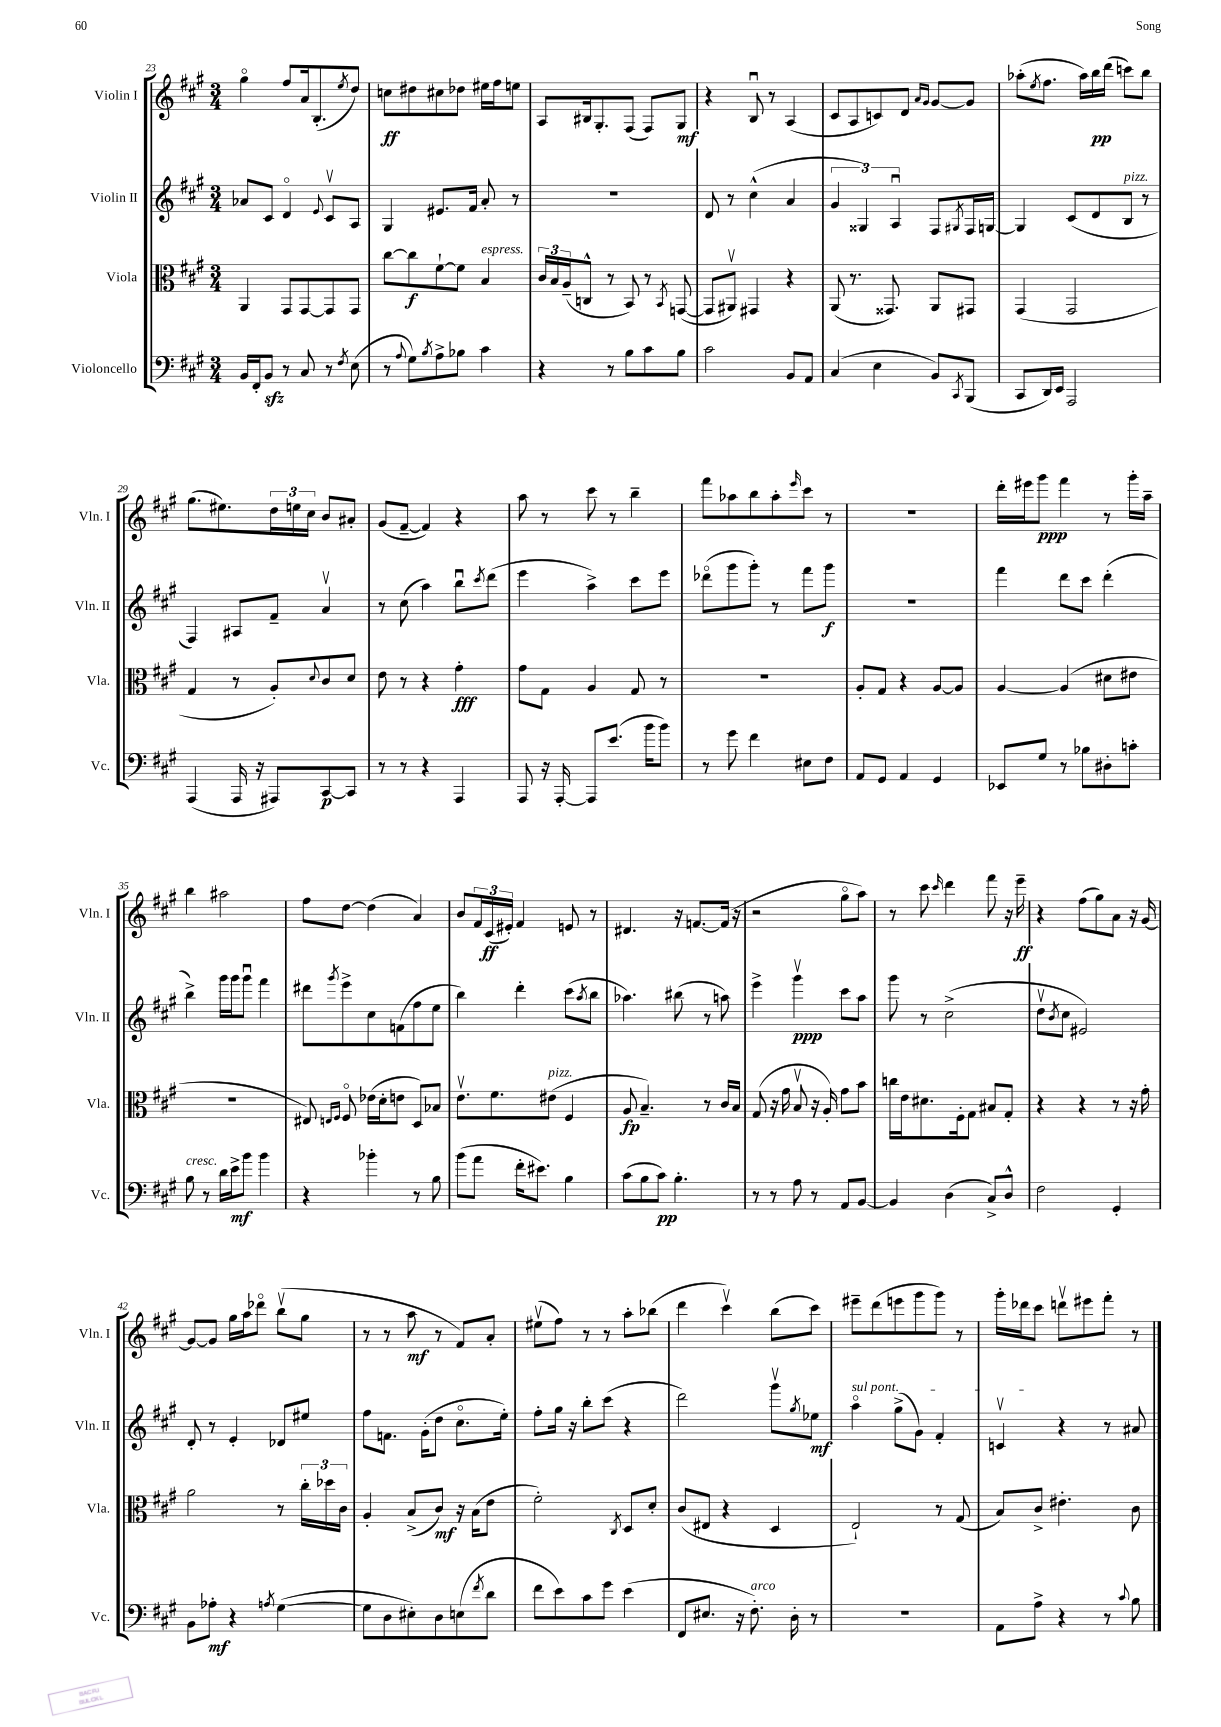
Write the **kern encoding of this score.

**kern	**kern	**kern	**kern
*staff4	*staff3	*staff2	*staff1
*clefF4	*clefC3	*clefG2	*clefG2
*k[f#c#g#]	*k[f#c#g#]	*k[f#c#g#]	*k[f#c#g#]
*M3/4	*M3/4	*M3/4	*M3/4
16BB/LL	4AA/	8a-/L	4gg#o\
16FF#'/J	.	.	.
8BB/J	.	8c#/J	.
8r	8GG#/L	4do/	8ff#/L
8C#/	[8GG#/	.	16a/k
.	.	.	(8.B'/
.	.	8qqe/	.
8r	8GG#/]	8c#v/L	.
8qF#/	.	.	8qee/
(8E\	8GG#/J	8A/J	8dd/J)
=	=	=	=
8r	[8cc#\L	4G#/	8cc\L
8qqA/	.	.	.
8G#\L)	8cc#\]	.	8dd#\
8qB/	.	.	.
8A^\	[8f#`\	8.e#/L	8cc#\
8B-\J	8f#\]J	.	8dd-\J
.	.	16f#/Jk	.
4c#\	4B/	8a'/	16ee#\LL
.	.	.	16ff#\J
.	.	8r	8ee\J
=	=	=	=
4r	24c#/LL	2.r	8A/L
.	24B/	.	.
.	(24A~/J	.	.
.	8C^^/J	.	16B#/k
.	.	.	8.G#'/
8r	8r	.	.
8B\L	8BB/)	.	(8F#/J
8c#\	8r	.	8F#/L)
.	8qBB/	.	.
8B\J	([8GG/	.	8G#/J
=	=	=	=
2c#\	8GG/]L	8d/	4r
.	8AA#v/J)	8r	.
.	4GG#/	(4cc#^^\	8Bu/
.	.	.	8r
8BB/L	4r	4a/	(4A/
8AA/J	.	.	.
=	=	=	=
(4C#/	(8AA/	6g#/	8c#/L
.	8.r	.	8A/
.	.	6G##/)	.
4E\	.	.	8c/)
.	8.GG##/)	.	.
.	.	6Au/	.
.	.	.	8d/J
.	.	.	16qqa/LL
.	.	.	16qqg#/JJ
8BB/L)	8AA/L	8F#/L	[8g#/L
8qCC#/	.	8qG#/	.
(8BBB/J	8GG#/J	16F#/L	8g#/]J
.	.	[16G/JJ	.
=	=	=	=
8CC#/L	(4GG#/	4G/]	(8aa-'\L
.	.	.	8qee/
16DD/L)	.	.	8.ff#\J
16EE/JJ	.	.	.
2AAA/	2GG#/	(8c#/L	.
.	.	.	16aa-\LL)
.	.	8d/	16bb\
.	.	.	(16ddd\JJ
.	.	8B/J	8ccc\L)
.	.	8r	8bb\J
=	=	=	=
(4AAA/	4G#/	4F#/)	(8.gg#\L
.	.	.	8.ee#\)
16AAA/	8r	8A#/L	.
16r	.	.	.
8AAA#/L)	8A'/L)	8f#~/J	24dd\L
.	.	.	24ee\
.	.	.	24cc#\JJ
.	8qqd/	.	.
[8CC#/	8c#/	4av/	8b/L
8CC#/]J	8d/J	.	8a#'/J
=	=	=	=
8r	8e\	8r	(8g#/L
8r	8r	(8cc#\	[8f#~/J
4r	4r	4aa\)	4f#/])
4AAA/	4g#'\	8bbu\L	4r
.	.	8qccc#/	.
.	.	(8ddd\J	.
=	=	=	=
8AAA/	8g#\L	4eee\	8aa\
16r	8G#\J	.	8r
[16AAA'/	.	.	.
8AAA/]L	4A/	4aa^\)	8ccc#\
(8.e/J	.	.	8r
.	8G#/	8ccc#\L	4bb~\
16b\LK	.	.	.
8b\J)	8r	8eee\J	.
=	=	=	=
8r	2.r	(8ddd-o\L	8fff#\L
8g#\	.	8ggg#\	8aa-\
4f#\	.	8ggg#'\J)	8bb\
.	.	8r	8aa-'\
.	.	.	16qqeee/
8E#\L	.	8fff#\L	8ccc#\J
8F#\J	.	8ggg#\J	8r
=	=	=	=
8AA/L	8A'/L	2.r	2.r
8GG#/J	8G#/J	.	.
4AA/	4r	.	.
4GG#/	[8A/L	.	.
.	8A/]J	.	.
=	=	=	=
8EE-/L	[4A/	4fff#\	16ddd'\LL
.	.	.	16eee#\J
8G#/J	.	.	8ggg#\J
8r	(4A/]	8ddd\L	4fff#\
8B-\L	.	8ccc#\J	.
8D#'\	8d#\L	(4ddd'\	8r
8c'\J	8e#\J	.	16ggg#'\LL
.	.	.	16aa~\JJ
=	=	=	=
8B\	2.r	4bb^\)	4bb\
8r	.	.	.
16d\LL	.	16ggg#\LL	2aa#\
16e^\J	.	16ggg#\J	.
8b\J	.	8ggg#u\J	.
4b\	.	4fff#\	.
=	=	=	=
4r	8E#/)	8ddd#\L	8ff#\L
.	16qqE/LL	.	.
.	16qqF#/JJ	8qggg#/	.
.	8F#o/	8eee^\	[8dd\J
4b-'\	(16e-\LL	8cc#\	(4dd\]
.	16d'\J	.	.
.	8e\J	(8f\	.
8r	8D/L)	8ff#\	4a/)
8B\	8B-/J	8ee\J	.
=	=	=	=
(8b\L	8.ev\L	4bb\)	8b/L
8a\J	.	.	24f#/L
.	.	.	(24c#/
.	8.f#\	.	.
.	.	.	24e#'/JJ)
16f#'\LK	.	4ddd'\	4f#/
8.e#\J)	.	.	.
.	(8e#\J	.	.
4B\	4F#/	(8ccc#\L	8e/
.	.	8qaa/	.
.	.	8bb\J	8r
=	=	=	=
(8c#\L	8A/	4.aa-\)	4.d#/
8B\	4.B~/)	.	.
8c#\J)	.	.	.
4.B'\	.	(8bb#\	16r
.	.	.	[8.f/L
.	8r	8r	.
.	16c#/LL	8aa\)	(16f/]Jk
.	16B/JJ	.	16r
=	=	=	=
8r	(8G#/	4eee^\	2r
8r	16r	.	.
.	16g#\	.	.
8A\	8Bv/	4ggg#v\	.
8r	16r	.	.
.	16A'/)	.	.
8AA/L	8g#\L	8ccc#\L	8gg#o\L
[8BB/J	8b\J	8aa\J	8aa\J)
=	=	=	=
4BB/]	16cc\LL	8ggg#\	8r
.	16e\J	.	.
.	8.d#\	8r	8ccc#\
.	.	.	16qqccc#/
(4D\	.	(2cc#^\	4ddd\
.	16F#'\k	.	.
.	8G#\J	.	.
8C#^/L)	8B#/L	.	8fff#\
8D^^/J	8G#'/J	.	16r
.	.	.	16eee~\
=	=	=	=
2F#\	4r	8ddv\L	4r
.	.	8qb/	.
.	.	8cc#\J	.
.	4r	2e#/)	(8ff#\L
.	.	.	8gg#\)
4GG#'/	8r	.	8a\J
.	16r	.	16r
.	16g#'\	.	[16g#/
=	=	=	=
8BB\L	2a\	8d'/	8g#/_L
8A-'\J	.	8r	8g#/]J
4r	.	4e'/	16gg#\LL
.	.	.	16aa\J
.	.	.	8ddd-o\J
8qA/	.	.	.
([4G#\	8r	8d-/L	(8bbv\L
.	24cc#'\LL	8ee#/J	8gg#\J
.	24dd-\	.	.
.	24c#\JJ	.	.
=	=	=	=
8G#\]L	4A'/	8ff#\L	8r
8D\	.	8.f\J	8r
8E#'\)	(8B^/L	.	8aa\
.	.	(16g#'\LK	.
8D\	8c#/J)	8dd\J	8r
(8E\	16r	8.cc#o\L	8f#/L)
.	(16B\LK	.	.
8qf#/	.	.	.
8d\J	8e\J	.	8a'/J
.	.	16ee'\Jk)	.
=	=	=	=
8f#\L	2f#'\)	8ff#'\L	(8ee#v\L
8e\)	.	16gg#\Jk	8ff#\J)
.	.	16r	.
8c#\	.	8bb'\L	8r
8g#\J	.	(8ccc#\J	8r
.	8qC#/	.	.
(4e\	8D/L	4r	8aa'\L
.	8d'/J	.	(8bb-\J
=	=	=	=
8FF#/L	(8c#/L	2ddd\)	4ddd\
8.E#/J	8E#/J	.	.
.	4r	.	4ccc#v\)
16r	.	.	.
8.F#'\)	.	.	.
.	4D/	8ggg#v\L	(8bb\L
16D'\	.	.	.
.	.	8qgg#/	.
8r	.	8ee-\J	8ccc#\J)
=	=	=	=
2.r	2E`/)	4aao\	8eee#~\L
.	.	.	(8ddd\
.	.	(8gg#^\L	8eee\
.	.	8g#\J)	8ggg#\
.	8r	4f#'/	8ggg#\J)
.	(8G#/	.	8r
=	=	=	=
8AA\L	8B/L)	4cv/	16ggg#'\LL
.	.	.	16ddd-\J
8A^\J	8c#^/J	.	8ccc#\J
4r	4.e#'\	4r	8dddv\L
.	.	.	8eee#\
8r	.	8r	8fff#'\J
8qqc#/	.	.	.
8B\	8c#\	8a#/	8r
==	==	==	==
*-	*-	*-	*-
